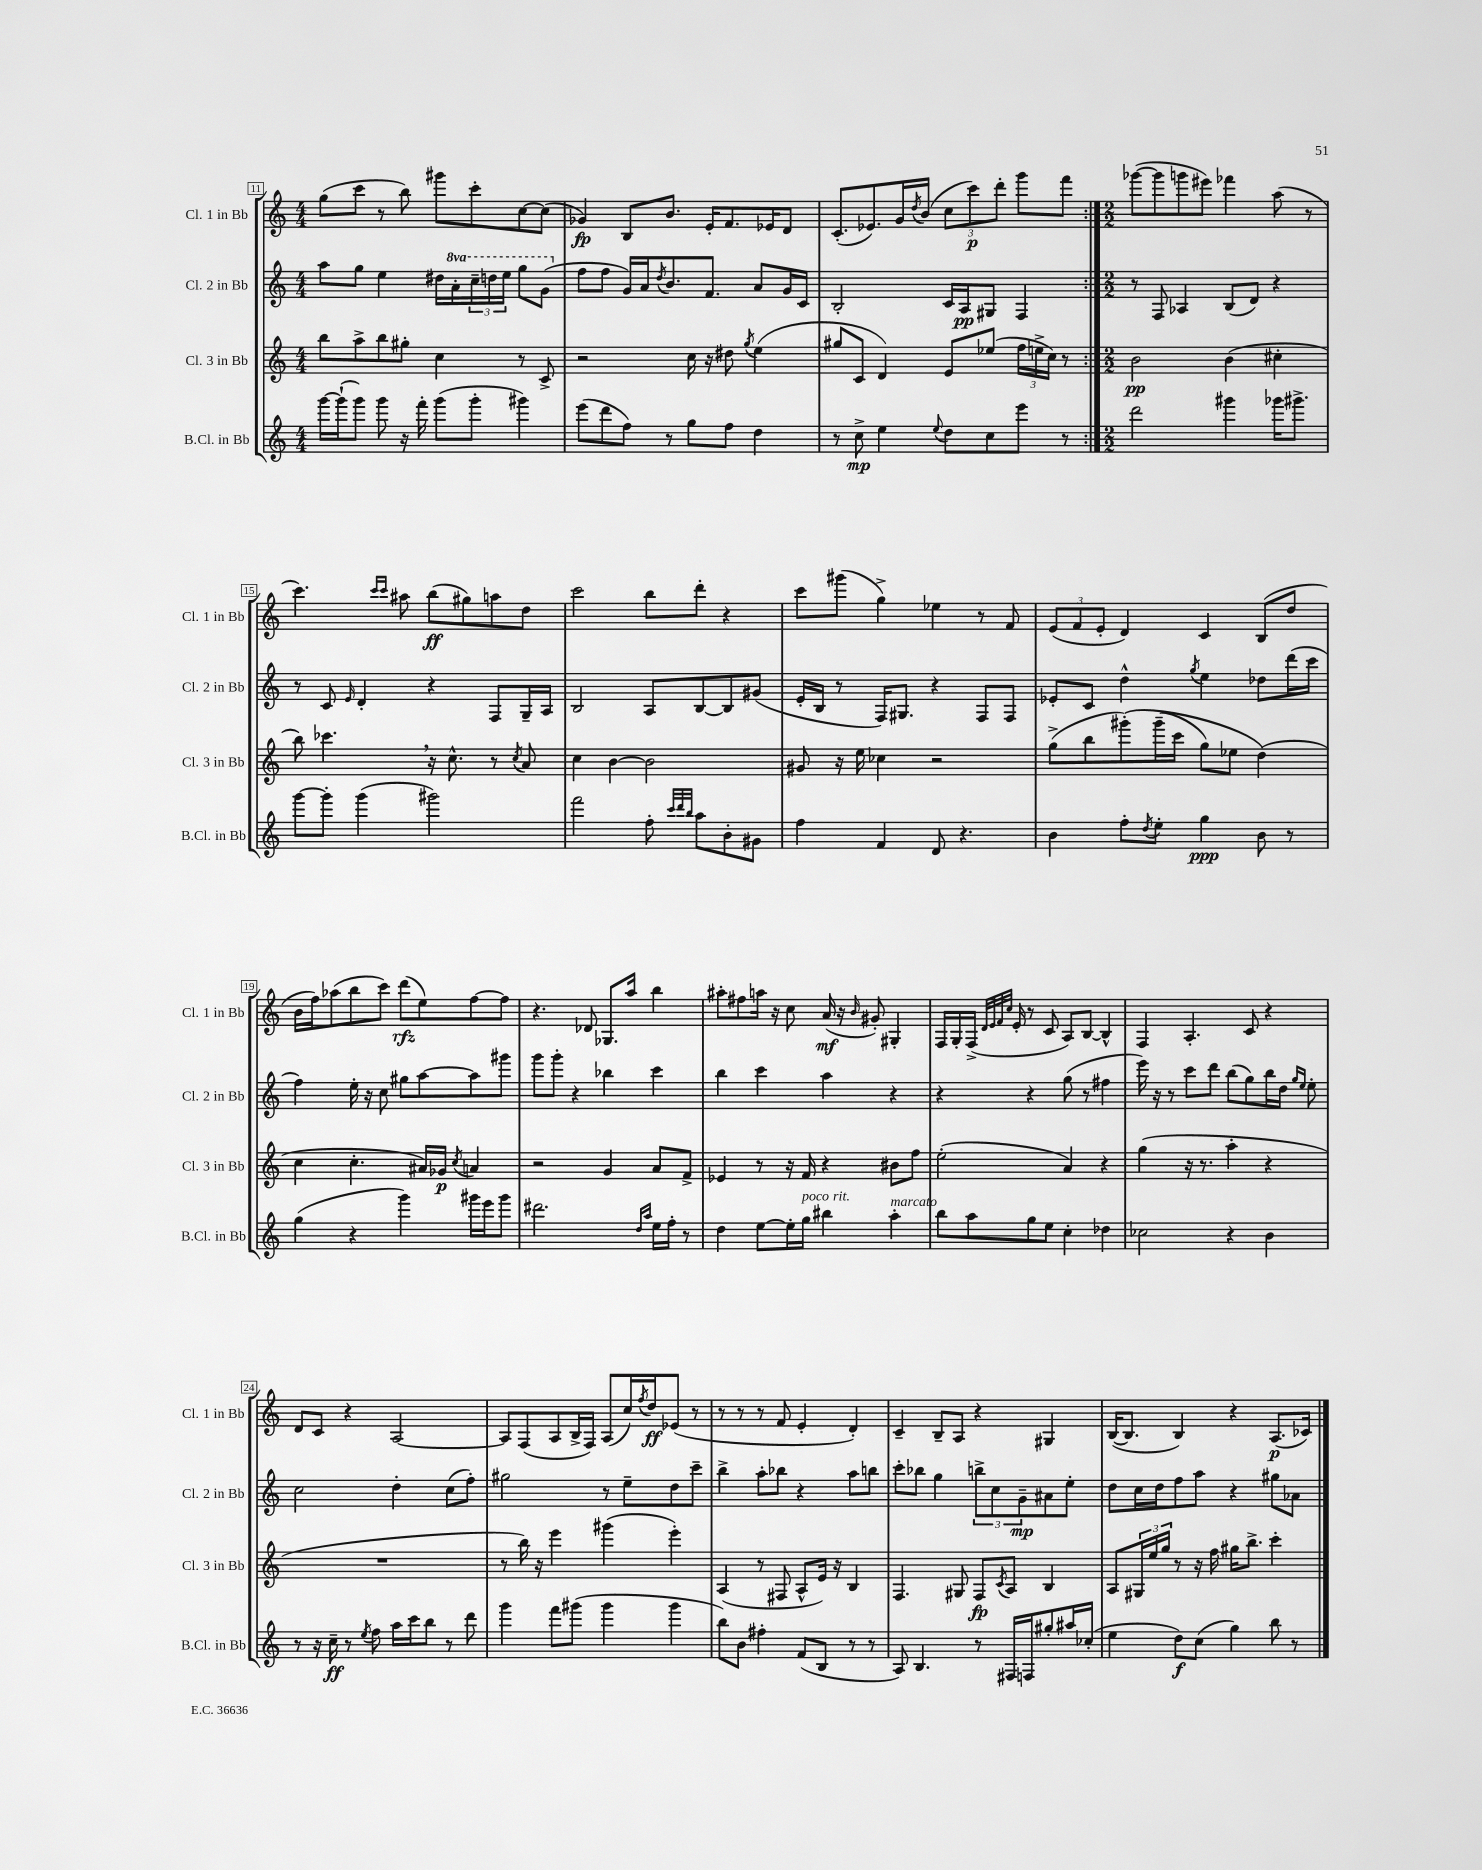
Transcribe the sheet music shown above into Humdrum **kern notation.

**kern	**kern	**kern	**kern
*staff4	*staff3	*staff2	*staff1
*clefG2	*clefG2	*clefG2	*clefG2
*k[]	*k[]	*k[]	*k[]
*M4/4	*M4/4	*M4/4	*M4/4
[16ggg	8bb	8aa	(8gg
(16ggg`]	.	.	.
8ggg)	8aa^	8gg	8ccc
8ggg	8bb	4ee	8r
16r	8gg#'	.	8bb)
16fff'	.	.	.
(8ggg	4cc	16dd#	8ggg#
.	.	16aa'	.
8ggg'	.	24ccc~	8ccc'
.	.	24ddd	.
.	.	24eee	.
4ggg#)	8r	8ggg	[8cc
.	8c^	(8gg	(8cc]
=	=	=	=
(8eee	2r	8ff	4g-)
8ddd	.	8ff	.
8ff)	.	16g)	8B
.	.	16a	.
.	.	8qdd	.
8r	.	8.b	8.b
8gg	16cc	.	.
.	16r	8.f	16e'
8ff	8dd#	.	8.f
.	8qgg	.	.
4dd	(4ee	8a	.
.	.	.	16e-
.	.	16g	8d
.	.	16c	.
=	=	=	=
8r	8gg#	2B'	(8.c'
8cc^	8c	.	.
.	.	.	8.e-)
4ee	4d)	.	.
.	.	.	16g
.	.	.	8qdd
.	.	.	(16b
8qqee	.	.	.
8dd	8e	16c	12cc
.	.	16A	.
.	.	.	12ccc)
8cc	(8ee-	8G#	.
.	.	.	12ddd'
8eee	24ff	4F	8ggg
.	24ee^	.	.
.	24cc)	.	.
8r	8r	.	8fff
=:|!	=:|!	=:|!	=:|!
*M2/2	*M2/2	*M2/2	*M2/2
2ddd	2b	8r	([8ggg-
.	.	8F	8ggg-]
.	.	4A-	8ggg
.	.	.	8eee#)
4ggg#	(4b	(8B	4fff-
.	.	8d)	.
16ggg-	4cc#'	4r	(8aa
8.ggg#^	.	.	.
.	.	.	8r
=	=	=	=
[8ggg	8bb)	8r	4.ccc)
8ggg']	4.ccc-	8c	.
.	.	16qqe	.
(4ggg	.	4d'	.
.	.	.	16qqccc
.	.	.	16qqccc
.	.	.	8aa#
2ggg#)	16r	4r	(8bb
.	8.cc^^	.	.
.	.	.	8gg#)
.	8r	8F	8aa
.	8qcc	.	.
.	8a	16G~	8dd
.	.	16A	.
=	=	=	=
2fff	4cc	2B	2ccc
.	[4b	.	.
8ff'	2b]	8A	8bb
32qqccc	.	.	.
32qqddd	.	.	.
32qqbb	.	.	.
8aa	.	[8B	8ddd'
8b'	.	8B]	4r
8g#	.	(8g#	.
=	=	=	=
4ff	8g#	16e'	8ccc
.	.	16B	.
.	16r	8r	(8ggg#
.	16ee	.	.
4f	4cc-	16F)	4gg^)
.	.	8.G#	.
8d	2r	4r	4ee-
4.r	.	.	.
.	.	8F	8r
.	.	8F	8f
=	=	=	=
4b	(8gg^	8e-'	(12e
.	.	.	12f
.	8bb	8c	.
.	.	.	12e'
8ff'	&(8ggg#')	4dd^^	4d)
8qdd	.	.	.
8ee'	(16ggg#~	.	.
.	16ccc	.	.
.	.	8qgg	.
4gg	8gg)	4ee	4c
.	8ee-	.	.
8b	(4dd&)	8dd-	(8B
8r	.	(16ddd	8dd
.	.	16ccc	.
=	=	=	=
(4gg	4cc	4ff)	16b
.	.	.	16ff)
.	.	.	(8aa-
4r	4.cc'	16ee'	8bb
.	.	16r	.
.	.	8cc	8ccc)
4ggg)	.	8gg#	(8ddd
.	16a#)	[8aa	8ee)
.	16g-	.	.
.	8qcc	.	.
16ggg#	4a	8aa]	[8ff
16eee	.	.	.
8ggg#	.	8ggg#	8ff]
=	=	=	=
2.ddd#	2r	8ggg	4.r
.	.	8ggg'	.
.	.	4r	.
.	.	.	8d-
.	4g	4bb-	8.G-
.	.	.	16aa
16qqdd	.	.	.
16qqaa	.	.	.
16ee	8a	4ccc	4bb
16ff'	.	.	.
8r	8f^	.	.
=	=	=	=
4dd	4e-	4bb	8aa#'
.	.	.	8ff#
[8ee	8r	4ccc	16aa
.	.	.	16r
16ee']	16r	.	8cc
16gg	16f	.	.
4bb#	4r	4aa	(16a
.	.	.	16r
.	.	.	16qqb
.	.	.	8g#')
4aa'	8b#	4r	4G#'
.	8ff	.	.
=	=	=	=
8bb	(2ee'	4r	16F
.	.	.	16G'
8aa	.	.	(16F^
.	.	.	32qqd
.	.	.	32qqe
.	.	.	32qqf
.	.	.	32qqcc
.	.	.	16e'
8gg	.	4r	8r
8ee	.	.	8c
4cc'	4a)	(8gg	8A)
.	.	8r	[8B
4dd-	4r	4ff#	4B^^]
=	=	=	=
2cc-	(4gg	16eee)	4F
.	.	16r	.
.	.	8r	.
.	16r	8ccc	4.A'
.	8.r	.	.
.	.	8ddd	.
4r	4aa'	(8bb	.
.	.	8gg)	8c
4b	4r	16bb	4r
.	.	16dd	.
.	.	16qqgg	.
.	.	16qqee	.
.	.	8ee'	.
=	=	=	=
8r	1r	2cc	8d
16r	.	.	8c
16cc~	.	.	.
8r	.	.	4r
8qee	.	.	.
8ff	.	.	.
16aa	.	4dd'	[2A
16ccc	.	.	.
8bb	.	.	.
8r	.	(8cc	.
8ddd	.	8ff')	.
=	=	=	=
4ggg	8r	2gg#	8A]
.	16bb)	.	(8F
.	16r	.	.
8fff	4eee	.	8A
(8ggg#	.	.	16B^
.	.	.	16F)
4ggg#	(4ggg#	8r	(8A
.	.	8ee~	16cc)
.	.	.	8qff
.	.	.	16dd
4ggg#	4eee')	8dd	(8e-
.	.	8ccc~	8r
=	=	=	=
8bb)	(4A	4bb^	8r
8b	.	.	8r
4ff#'	8r	8aa'	8r
.	8F#	8bb-	8f
(8f	8A^^	4r	4e'
8B	16e)	.	.
.	16r	.	.
8r	4B	8aa	4d')
8r	.	8bb	.
=	=	=	=
8A)	4.F	8ccc'	4c~
4.B	.	8bb-	.
.	.	4gg	8B~
.	8G#	.	8A
8r	8F	12bb^	4r
.	.	12cc	.
.	8qc	.	.
16F#	8A	.	.
.	.	12g~	.
16F	.	.	.
8gg#'	4B	8a#	4G#
16aa#	.	8ee'	.
(16cc-'	.	.	.
=	=	=	=
4ee	8A	8dd	([16B
.	.	.	8.B]
.	24G#	16cc	.
.	24ee	.	.
.	.	16dd	.
.	24gg	.	.
8dd)	8r	8ff	4B)
(8cc	16r	8aa	.
.	16ff	.	.
4gg)	16gg#	4r	4r
.	8.bb^	.	.
8bb	4ccc'	8gg#	(8.A
8r	.	8a-	.
.	.	.	16c-)
==	==	==	==
*-	*-	*-	*-
